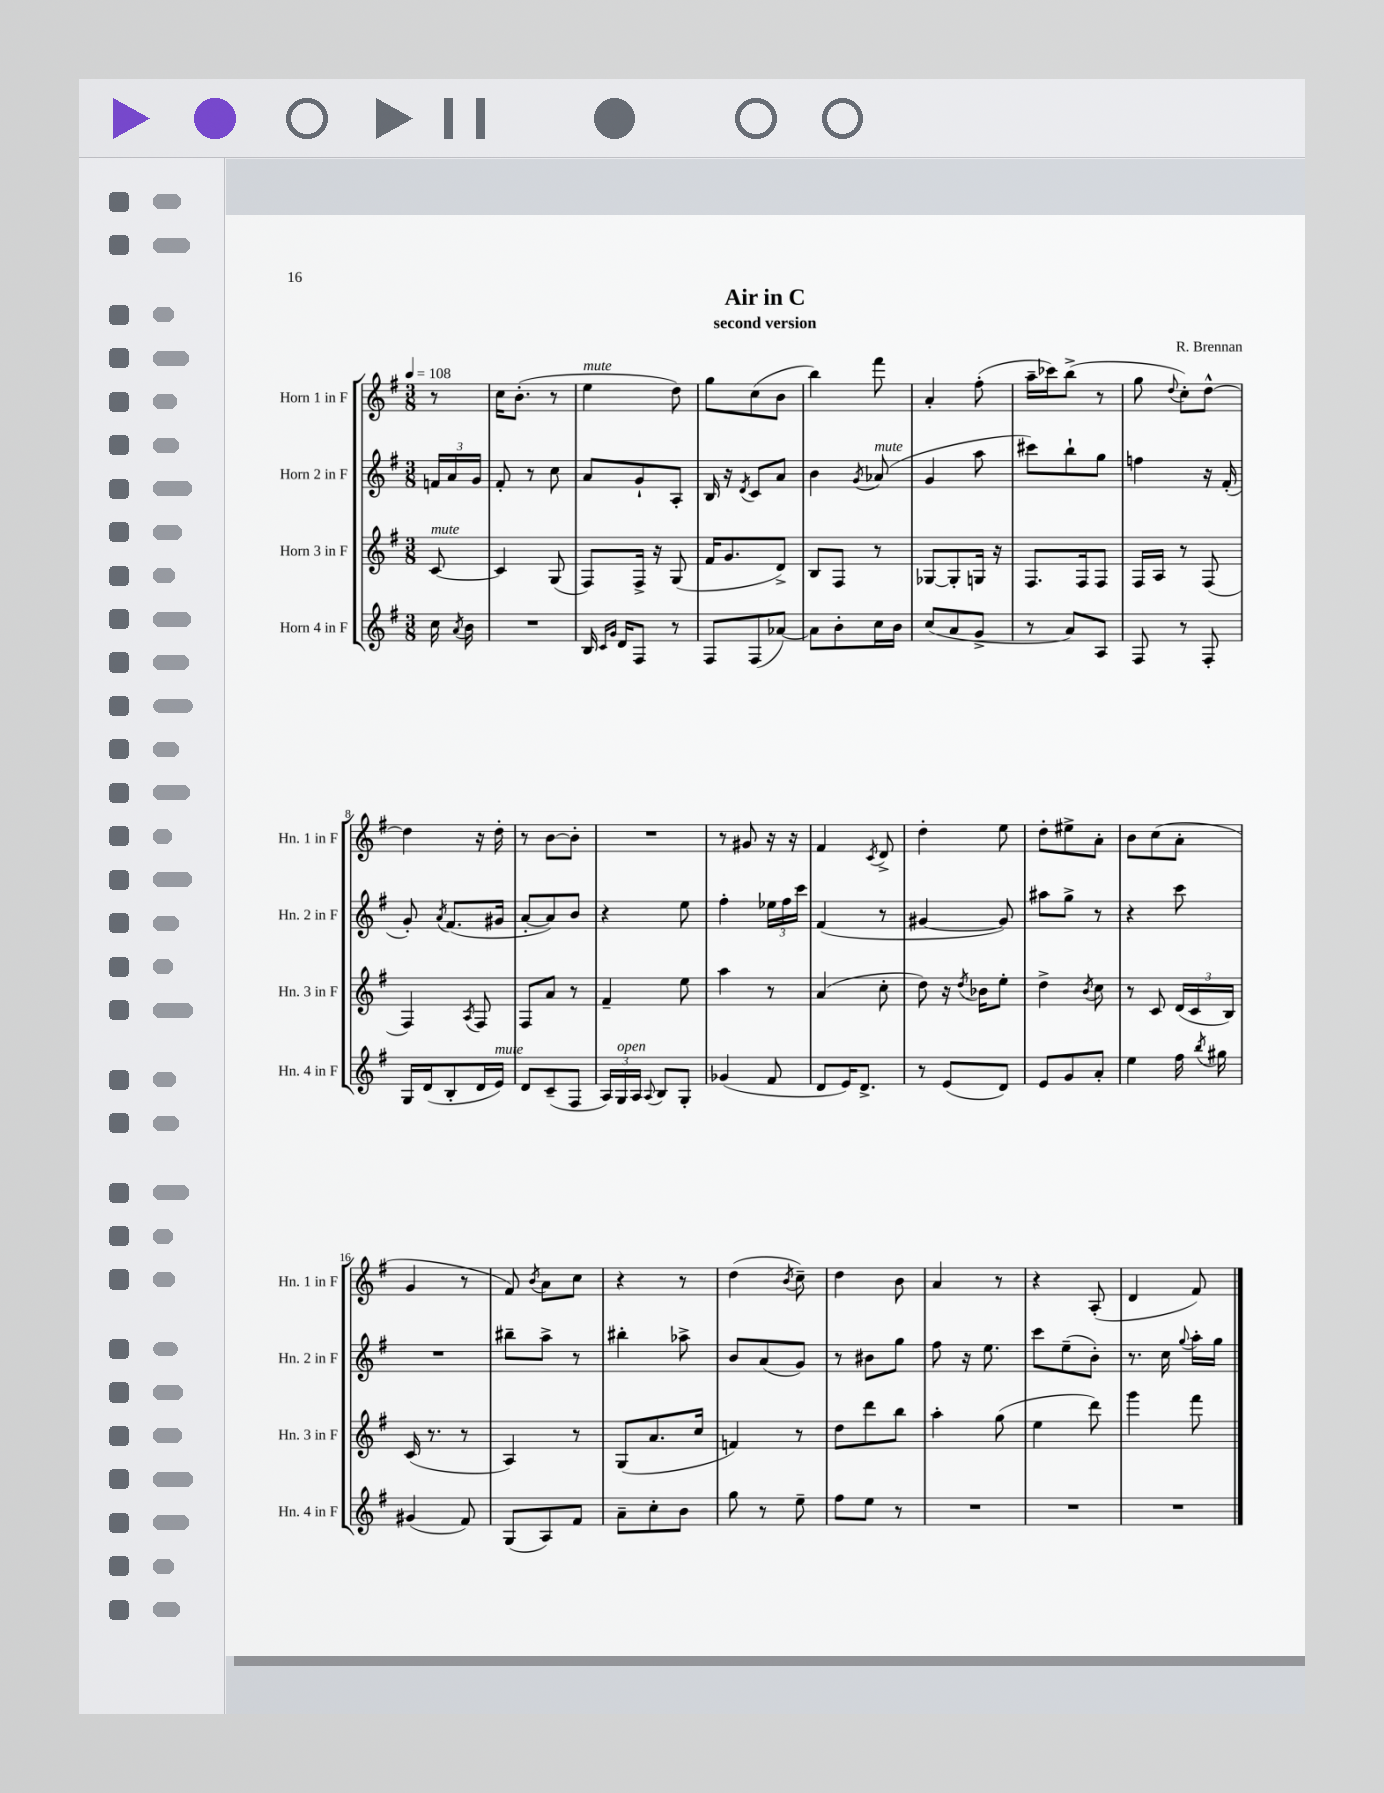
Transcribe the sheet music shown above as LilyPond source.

\header { title = "Air in C" composer = "R. Brennan" subtitle = "second version" }
<<
\new StaffGroup <<
\new Staff = "s0" \with { instrumentName = "Horn 1 in F" shortInstrumentName = "Hn. 1 in F" } {
    \clef treble \key g \major \numericTimeSignature \time 3/8 \partial 8 \tempo 4 = 108
    \autoBeamOff r8 |
    c''16[ b'8.]-.( r8 |
    e''4^\markup { \italic "mute" } d''8) |
    g''8[ c''8( b'8] |
    b''4) fis'''8 |
    a'4-. fis''8-.( |
    a''16[-- ces'''16) b''8]->( r8 |
    g''8 \appoggiatura { d''8 } c''8[-.) d''8]~-^ |
    d''4 r16 d''16-. |
    r8 b'8[~ b'8]-. |
    R4. |
    r8 gis'8 r16 r16 |
    fis'4 \acciaccatura { c'8 } d'8-> |
    d''4-. e''8 |
    d''8[-. eis''8-> a'8]-. |
    b'8[ c''8( a'8]-. |
    g'4 r8 |
    fis'8) \acciaccatura { b'8 } a'8[ c''8] |
    r4 r8 |
    d''4( \acciaccatura { b'8 } c''8--) |
    d''4 b'8 |
    a'4 r8 |
    r4 a8-.( |
    d'4 fis'8) \bar "|." |
}
\new Staff = "s1" \with { instrumentName = "Horn 2 in F" shortInstrumentName = "Hn. 2 in F" } {
    \clef treble \key g \major \numericTimeSignature \time 3/8 \partial 8
    \autoBeamOff \tuplet 3/2 { f'16[ a'16 g'16] } |
    fis'8-. r8 c''8 |
    a'8[ g'8-! a8]-. |
    b16 r16 \acciaccatura { d'8 } c'8[ a'8] |
    b'4 \acciaccatura { g'8 } aes'8^\markup { \italic "mute" }( |
    g'4 a''8 |
    cis'''8[) b''8-! g''8] |
    f''4 r16 fis'16-.( |
    g'8-.) \acciaccatura { a'8 } fis'8.[( gis'16] |
    a'8[~-. a'8) b'8] |
    r4 e''8 |
    fis''4-. \tuplet 3/2 { ees''16[ fis''16 c'''16] } |
    fis'4( r8 |
    gis'4~ gis'8) |
    ais''8[ g''8]-> r8 |
    r4 c'''8 |
    R4. |
    bis''8[-- a''8]-> r8 |
    bis''4-. aes''8-> |
    b'8[ a'8( g'8]) |
    r8 bis'8[ g''8] |
    fis''8 r16 e''8. |
    c'''8[ e''8--( b'8]-.) |
    r8. c''16 \appoggiatura { g''8 } a''16[-. g''16] \bar "|." |
}
\new Staff = "s2" \with { instrumentName = "Horn 3 in F" shortInstrumentName = "Hn. 3 in F" } {
    \clef treble \key g \major \numericTimeSignature \time 3/8 \partial 8
    \autoBeamOff c'8~^\markup { \italic "mute" } |
    c'4 g8( |
    fis8[) fis16]-> r16 g8( |
    fis'16[ g'8. d'8]->) |
    b8[ fis8] r8 |
    ges8[~ ges8-. g16] r16 |
    fis8.[ fis16 fis8] |
    fis16[ a16] r8 fis8( |
    fis4) \acciaccatura { a8 } fis8 |
    fis8[ a'8] r8 |
    fis'4-- e''8 |
    a''4 r8 |
    a'4( c''8-. |
    d''8) r16 \acciaccatura { d''8 } bes'16[ e''8]-. |
    d''4-> \acciaccatura { b'8 } c''8 |
    r8 c'8 \tuplet 3/2 { d'16[( c'16 b16]) } |
    c'16( r8. r8 |
    a4) r8 |
    g8[( a'8. c''16] |
    f'4) r8 |
    d''8[ d'''8 b''8] |
    a''4-. g''8( |
    e''4 d'''8) |
    g'''4 fis'''8 \bar "|." |
}
\new Staff = "s3" \with { instrumentName = "Horn 4 in F" shortInstrumentName = "Hn. 4 in F" } {
    \clef treble \key g \major \numericTimeSignature \time 3/8 \partial 8
    \autoBeamOff c''16 \acciaccatura { a'8 } b'16 |
    R4. |
    b16 \grace { c'16[ g'16] } d'16[ fis8] r8 |
    fis8[ fis8( aes'8]~) |
    aes'8[ b'8-. c''16 b'16] |
    c''8[( a'8 g'8]-> |
    r8 a'8[) a8] |
    fis8 r8 fis8-. |
    g16[ d'16( b8-. d'16 e'16]^\markup { \italic "mute" }) |
    d'8[ c'8--( fis8] |
    \tuplet 3/2 { a16[) g16^\markup { \italic "open" } a16] } \appoggiatura { a8 } b8[ g8]-. |
    ges'4( fis'8 |
    d'8[ e'16) d'8.]-> |
    r8 e'8[( d'8]) |
    e'8[ g'8 a'8]-. |
    e''4 fis''16 \acciaccatura { b''8 } gis''16 |
    gis'4( fis'8) |
    g8[( a8) fis'8] |
    a'8[-- c''8-. b'8] |
    g''8 r8 e''8-- |
    fis''8[ e''8] r8 |
    R4. |
    R4. |
    R4. \bar "|." |
}
>>
>>
